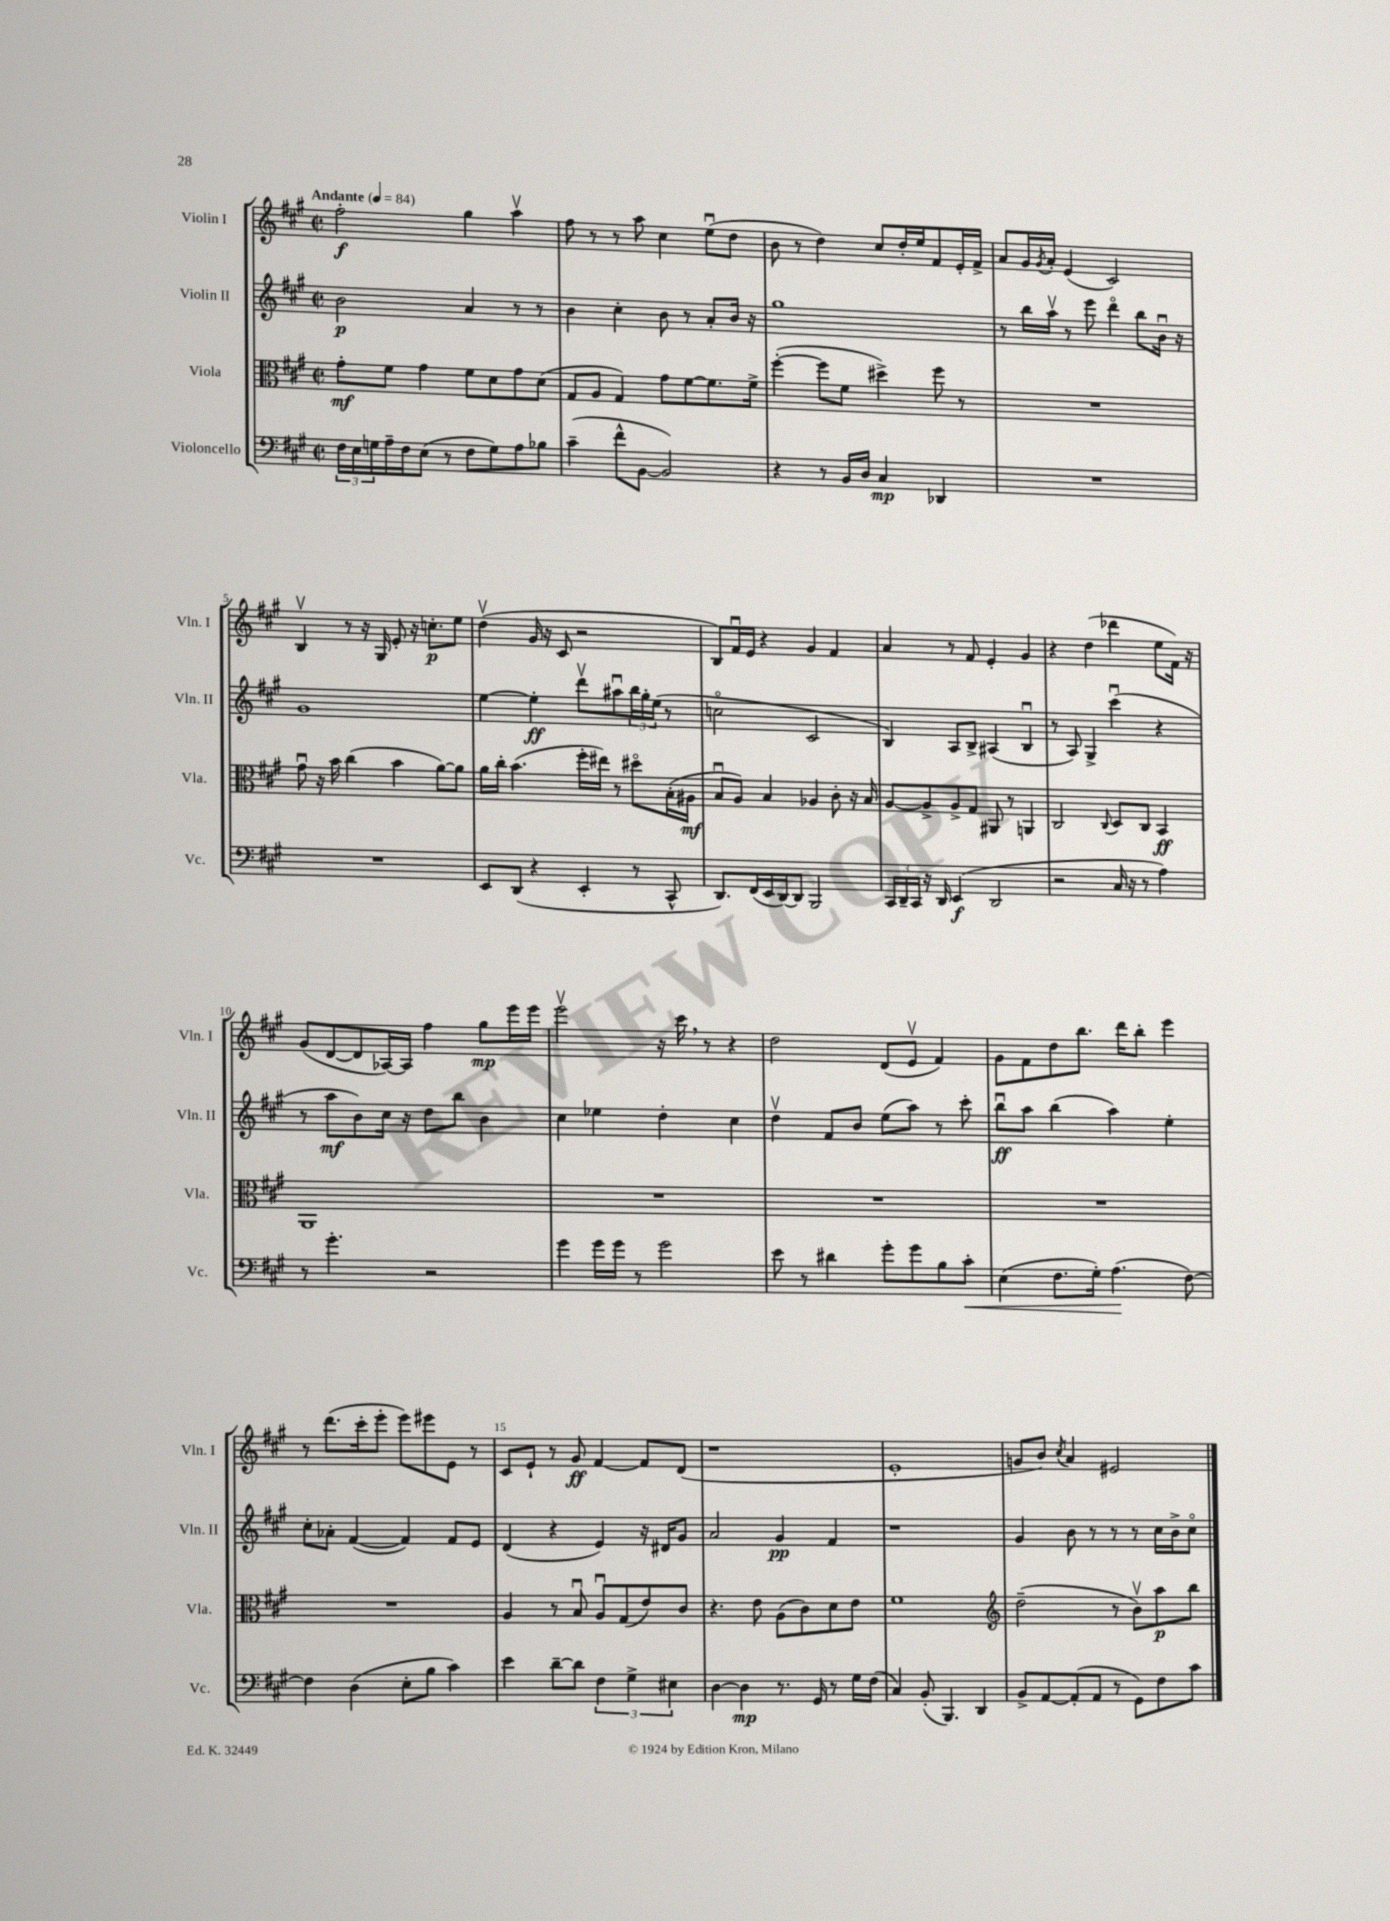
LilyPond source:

<<
\new StaffGroup <<
\new Staff = "s0" \with { instrumentName = "Violin I" shortInstrumentName = "Vln. I" } {
    \clef treble \key a \major \defaultTimeSignature \time 2/2 \tempo "Andante" 4 = 84
    fis''2-.\f gis''4 a''4\upbow |
    fis''8 r8 r8 a''8 cis''4 e''8\downbow( d''8 |
    b'8 r8 d''4) cis''8 d''16-. e''16 fis'8 e'16-. fis'16-> |
    a'8 gis'16 \acciaccatura { gis'8 } a'16-. e'4( cis'2) |
    b4\upbow r8 r16 gis16 e'8-. r16 c''8.-.\p e''8 |
    d''4\upbow( gis'16 r16 cis'8 r2 |
    b8) fis'16\downbow e'16 r4 gis'4 fis'4 |
    a'4 r8 fis'8 e'4-. gis'4 |
    r4 d''4( des'''4 e''8 fis'16) r16 |
    gis'8( d'8~ d'8 aes16~) aes16 fis''4 gis''8\mp e'''16 e'''16 |
    e'''2\upbow r16 cis'''16 \breathe r8 r4 |
    d''2 d'8( e'8\upbow fis'4) |
    gis'8 fis'8 d''8 b''8. d'''16 b''8-. e'''4 |
    r8 d'''8.( cis'''16-. e'''8-. e'''8) eis'''8 e'8 r8 |
    cis'8 e'8-! r8 gis'8\ff fis'4~ fis'8 d'8( |
    r1 |
    e'1-. |
    g'8 b'8) \acciaccatura { cis''8 } a'4 eis'2 \bar "|." |
}
\new Staff = "s1" \with { instrumentName = "Violin II" shortInstrumentName = "Vln. II" } {
    \clef treble \key a \major \defaultTimeSignature \time 2/2
    b'2\p a'4 r8 r8 |
    b'4 cis''4-. b'8 r8 a'8-. b'16 r16 |
    gis''1 |
    r8 b''16 a''16\upbow r8 e'''8 d'''4\flageolet b''8 b'16\downbow r16 |
    gis'1 |
    e''4~ e''4-.\ff d'''8\upbow ais''8\downbow \tuplet 3/2 { b''16 gis''16-. e''16( } r8 |
    c''2\flageolet cis'2 |
    b4) a8 b8-> ais4( b4\downbow |
    r8 a8) gis4-> cis'''4\downbow( r4 |
    r8 a''8\mf b'8) cis''16 r16 d''8 b''8 b'4 |
    cis''4 ees''4 d''4-. cis''4 |
    d''4\upbow fis'8 b'8 e''8( a''8) r8 cis'''8-. |
    b''8\downbow\ff a''8 b''4( a''4) e''4-. |
    cis''8-. aes'8-. fis'4~( fis'4) fis'8 e'8 |
    d'4( r4 e'4) r16 dis'16 gis'8 |
    a'2 gis'4\pp fis'4 |
    r1 |
    gis'4 b'8 r8 r8 r8 cis''16 b'16-> cis''8\flageolet \bar "|." |
}
\new Staff = "s2" \with { instrumentName = "Viola" shortInstrumentName = "Vla." } {
    \clef alto \key a \major \defaultTimeSignature \time 2/2
    gis'8-.\mf fis'8 gis'4 fis'8 d'8 gis'8 d'8( |
    gis8 a8 gis4) gis'8 fis'8~ fis'8. fis'16-> |
    fis''4~-.( fis''8 fis'8 dis''4->) fis''8 r8 |
    R1 |
    gis'8\downbow r16 b'16 cis''4( b'4 a'8~) a'8 |
    a'16 cis''16-. b'4.( fis''16-. eis''16) r8 dis''8\flageolet b16-.( ais16\mf |
    b8\downbow a8) b4 aes4 cis'8-. r16 b16 |
    a8~ a8-> a8-> gis8 ais,8 r8 a,4 |
    cis2 \appoggiatura { cis8 } d8 cis8 b,4\ff |
    a,1 |
    R1 |
    R1 |
    R1 |
    R1 |
    a4 r8 b8\downbow a8\downbow gis8( e'8) cis'8 |
    r4. e'8 a8( cis'8) d'8 e'8 |
    fis'1 |
    \clef treble d''2--( r8 b'8\upbow) a''8\p b''8 \bar "|." |
}
\new Staff = "s3" \with { instrumentName = "Violoncello" shortInstrumentName = "Vc." } {
    \clef bass \key a \major \defaultTimeSignature \time 2/2
    \tuplet 3/2 { fis16 e16 g16 } a16-- fis16 e8( r8 fis8 g8) a8 bes8 |
    cis'4--( fis'8-^ b,8~ b,2) |
    r4 r8 b,16 d16 cis4\mp des,4 |
    R1 |
    R1 |
    e,8 d,8( r4 e,4-. r8 cis,8-^ |
    d,8.) fis,16( e,16 d,16~) d,8 b,,2 |
    \tuplet 3/2 { cis,16 d,16-- cis,16 } r16 d,16 e,4\f( d,2 |
    r2 cis16 r16 r8 a4) |
    r8 gis'4.-. r2 |
    gis'4 gis'16 gis'16 r8 gis'2 |
    e'8 r8 dis'4 gis'8-. gis'8 b8 cis'8-.\< |
    e4( fis8. gis16-.) a4.\!( fis8~) |
    fis4 d4( e8-. b8 cis'4) |
    e'4 d'8~-- d'8 \tuplet 3/2 { fis4 gis4-> eis4 } |
    d4~ d4\mp r8. gis,16 r8 gis16 fis16( |
    cis4) b,8-.( b,,4.) d,4 |
    b,8-> a,8~ a,8-.( a,8 r8 gis,8) fis8 cis'8 \bar "|." |
}
>>
>>
\layout { \context { \Score \override BarNumber.break-visibility = ##(#f #t #t) barNumberVisibility = #(every-nth-bar-number-visible 5) } }
